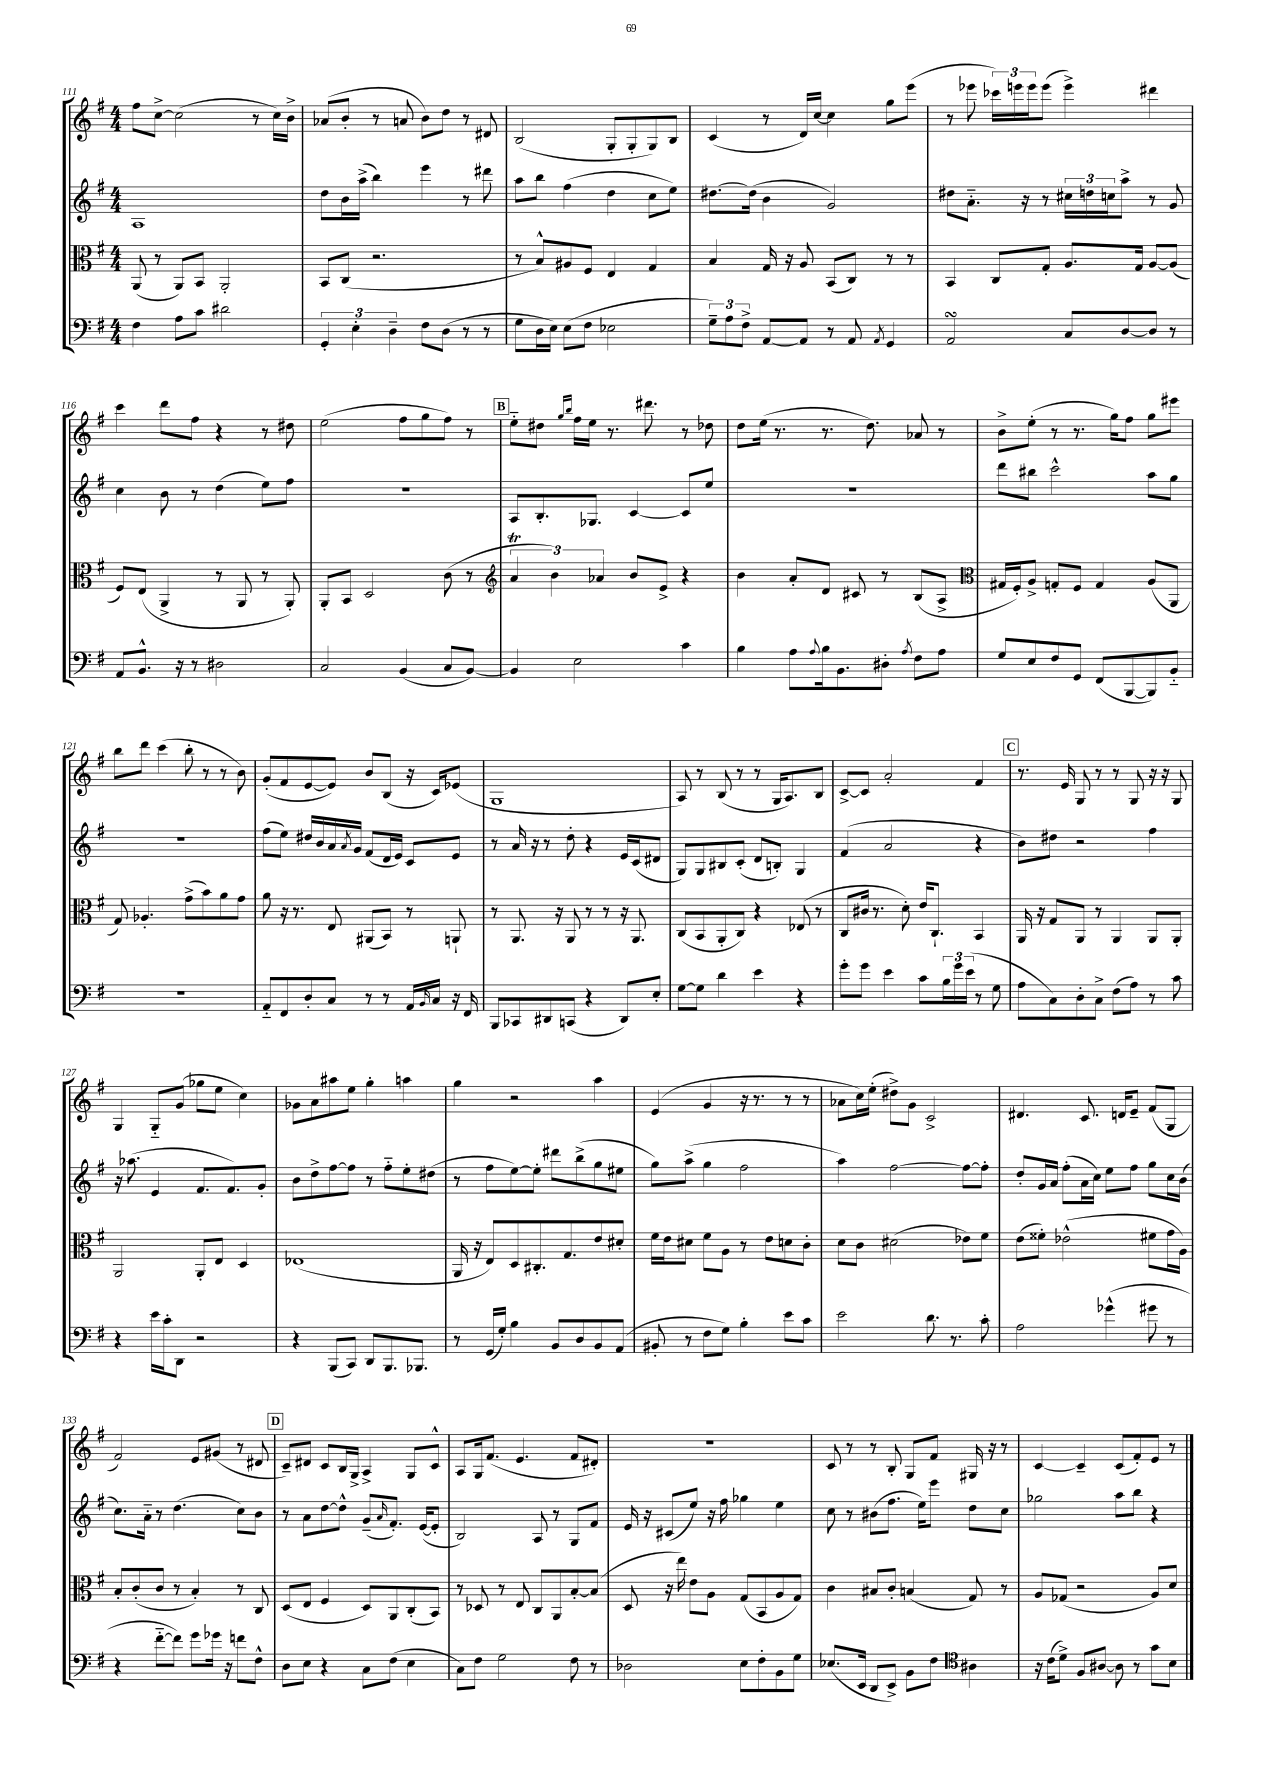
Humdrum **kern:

**kern	**kern	**kern	**kern
*part4	*part3	*part2	*part1
*staff4	*staff3	*staff2	*staff1
*clefF4	*clefC3	*clefG2	*clefG2
*k[f#]	*k[f#]	*k[f#]	*k[f#]
*M4/4	*M4/4	*M4/4	*M4/4
=111	=111	=111	=111
4F#\	(8AA/	1A	8ff#\L
.	8r	.	[8cc^\J
8A\L	8AA/L)	.	(2cc\]
8c\J	8BB/J	.	.
2d#X\	2AA'/	.	.
.	.	.	8r
.	.	.	16cc\LL)
.	.	.	16b^\JJ
=112	=112	=112	=112
6GG'/	8BB/L	8dd\L	(8a-X/L
.	(8C/J	16b\L	8b'/J
6E'\	.	.	.
.	.	(16aa^\JJ	.
.	2.r	4bb\)	8r
6D~\	.	.	.
.	.	.	8an/
8F#\L	.	4eee\	8b\L)
(8D\J	.	.	8dd\J
8r	.	8r	8r
8r	.	8ddd#X\	8d#X/
=113	=113	=113	=113
8G\L	8r	8aa\L	(2B/
16D\L	8B^^/L)	8bb\J	.
16E\JJ)	.	.	.
(8E\L	8A#X/	(4ff#\	.
8F#\J	8F#/J	.	.
2E-X\	4E/	4dd\	8G'/L
.	.	.	8G'/
.	4G/	8cc\L	8G/)
.	.	8ee\J)	8B/J
=114	=114	=114	=114
12G~\L)	4B/	[8.dd#X\L	(4c/
12A\	.	.	.
12F#^\J	.	.	.
.	.	(16dd#\Jk]	.
[8AA/L	16G/	4b\	8r
.	16r	.	.
8AA/J]	8A/	.	16d/LL)
.	.	.	[16cc/JJ
8r	(8BB/L	2g/)	4cc\]
8AA/	8C/J)	.	.
8qAA/	.	.	.
4GG/	8r	.	8gg\L
.	8r	.	(8eee\J
=115	=115	=115	=115
2AAsSSS/	4BB/	8dd#X\L	8r
.	.	8.a\J	8eee-X\
.	8C/L	.	24ccc-X\LL)
.	.	.	24eeen\
.	.	16r	.
.	.	.	24eee\J
.	8G'/J	8r	(8eee\J
8C/L	8.A/L	24cc#X\LL	4eee^\)
.	.	24ddn\	.
.	.	24ccn\J	.
[8D/	.	8aa^\J	.
.	16G/Jk	.	.
8D/J]	[8A/L	8r	4ddd#X\
8r	(8A/J]	8g/	.
!!LO:LB:g=z
=116	=116	=116	=116
8AA/L	8F#/L)	4cc\	4ccc\
8.BB^^/J	(8E/J	.	.
.	4AA^/	8b\	8ddd\L
16r	.	.	.
8r	.	8r	8ff#\J
2D#X\	8r	(4dd\	4r
.	8AA/	.	.
.	8r	8ee\L)	8r
.	8AA'/)	8ff#\J	8dd#X\
=117	=117	=117	=117
2C/	8AA'/L	1r	(2ee\
.	8BB/J	.	.
.	2D/	.	.
(4BB/	.	.	8ff#\L
.	.	.	8gg\
8C/L	(8c\	.	8ff#\J)
[8BB/J)	8r	.	8r
!!LO:REH:place=s1:t=B
=118	=118	=118	=118
*	*clefG2	*	*
4BB/]	6aT/	8A/L	8ee\L
.	.	8.B'/	8dd#X\J
.	6b\)	.	.
.	.	.	16qqgg/LL
.	.	.	16qqbb/JJ
2E\	.	.	16ff#\LL
.	.	8.G-X/J	16ee\JJ
.	6a-X/	.	.
.	.	.	8.r
.	8b/L	[4c/	.
.	.	.	8.ddd#X\
.	8e^/J	.	.
4c\	4r	8c/L]	8r
.	.	8ee/J	8dd-X\
=119	=119	=119	=119
4B\	4b\	1r	8dd\L
.	.	.	(16ee\Jk
.	.	.	8.r
8A\L	8a'/L	.	.
8qqA/	.	.	.
16B\k	8d/J	.	8.r
8.BB\	.	.	.
.	8c#X/	.	.
.	.	.	8.dd\)
8D#X'\J	8r	.	.
8qA/	.	.	.
8F#\L	(8B/L	.	8a-X/
8A\J	8A^/J	.	8r
=120	=120	=120	=120
*	*clefC3	*	*
8G/L	16G#X/LL	8ddd\L	8b^\L
.	16F#'/J)	.	.
8E/	8A^/J	8bb#X\J	(8ee'\J
8F#/	8Gn'/L	2ccc^^\	8r
8GG/J	8F#/J	.	8.r
(8FF#/L	4G/	.	.
.	.	.	16gg\KL)
[8BBB/	.	.	8ff#\J
8BBB/])	(8A/L	8aa\L	8gg\L
8BB/J	8AA/J	8gg\J	8eee#X\J
!!LO:LB:g=z
=121	=121	=121	=121
1r	8G/)	1r	8bb\L
.	4.A-X'/	.	8ddd\J
.	.	.	(4ccc\
.	(8g^\L	.	8bb'\
.	8b\)	.	8r
.	8a\	.	8r
.	8g\J	.	8b\)
=122	=122	=122	=122
8AA/L	8a\	(8ff#\L	(8g'/L
8FF#/	16r	8ee\J)	8f#/
.	8.r	.	.
8D'/	.	16dd#X/LL	[8e/
.	.	16b/	.
8C/J	8E/	16a/	8e/J])
.	.	8qa/	.
.	.	16g/JJ	.
8r	(8AA#X/L	(8f#/L	8b/L
8r	8BB/J)	16d/L	(8B/J
.	.	16e/JJ)	.
16AA/LL	8r	8c/L	16r
16qqBB/	.	.	.
16C/JJ	.	.	16c/KL)
16r	8AAn`/	8e/J	(8e-X/J
16FF#/	.	.	.
=123	=123	=123	=123
8BBB/L	8r	8r	1G
8CC-X/	8.AA/	16a/	.
.	.	16r	.
8DD#X/	.	8r	.
.	16r	.	.
(8CCn/J	8AA/	8dd'\	.
4r	8r	4r	.
.	8r	.	.
8DD#/L)	16r	16e/LL	.
.	8.AA/	(16c/J	.
8E'/J	.	8d#X/J	.
=124	=124	=124	=124
[8G\L	(8C/L	8G/L)	8A/)
8G\J]	8BB/	8G/	8r
4d\	8AA'/	8B#X/	(8B/
.	8C/J)	(8c'/J	8r
4e\	4r	8d/L	8r
.	.	8Bn'/J)	16G/KL
.	.	.	8.A/)
4r	(8E-X/	4G/	.
.	8r	.	8B/J
=125	=125	=125	=125
8g'\L	8C/L	(4f#/	[8c^/L
8g\J	16c#X/Jk	.	8c/J]
.	8.r	.	.
4e\	.	2a/	2a'/
.	8d'\)	.	.
8c\L	16e/KL	.	.
.	8.C`/J	.	.
24B\L	.	.	.
24g\	.	.	.
(24e\JJ	.	.	.
8r	4BB/	4r	4f#/
8G\	.	.	.
!!LO:REH:place=s1:t=C
=126	=126	=126	=126
8A\L	16AA/	8b\L)	8.r
.	16r	.	.
8C\)	8G/L	8dd#X\J	.
.	.	.	16e/
8D'\	8AA/J	2r	8G/
8C^\J	8r	.	8r
(8F#\L	4AA/	.	8r
8A\J)	.	.	8G/
8r	8AA/L	4ff#\	16r
.	.	.	16r
8c\	8AA'/J	.	8G/
!!LO:LB:g=z
=127	=127	=127	=127
4r	2AA/	16r	4G/
.	.	(8.aa-X\	.
16e\LL	.	4e/	8G/L
16c'\J	.	.	.
8DD\J	.	.	(8g/J
2r	8AA'/L	8.f#/L	8gg-X\L
.	8E/J	.	8ee\J
.	.	8.f#/)	.
.	4D/	.	4cc\)
.	.	8g'/J	.
=128	=128	=128	=128
4r	(1E-X	8b\L	8g-X\L
.	.	8dd^\	8a\
(8BBB/L	.	[8ff#\	8aa#X\
8CC/J)	.	8ff#\J]	8ee\J
8DD/L	.	8r	4gg'\
8.BBB/	.	8ff#\L	.
.	.	8ee'\	4aan\
8.BBB-X/J	.	.	.
.	.	(8dd#X\J	.
=129	=129	=129	=129
8r	16AA/	8r	4gg\
.	16r	.	.
(16GG/LL	8E/L)	8ff#\L	.
16G'/JJ)	.	.	.
4B\	8D/	[8ee\)	2r
.	8.C#X'/	8ee'\J]	.
8BB/L	.	8ddd#X\L	.
.	8.G/	.	.
8D/	.	(8bb^\	.
8BB/	8e/	8gg\	4aa\
(8AA/J	8d#X'/J	8ee#X\J	.
=130	=130	=130	=130
8BB#X'/	16f#\LL	8gg\L)	(4e/
.	16e\J	.	.
8r	8d#X\J	(8aa^\J	.
8F#\L	8f#\L	4gg\	4g/
8G\J)	8A\J	.	.
4B'\	8r	2ff#\	16r
.	.	.	8.r
.	8e\L	.	.
8e\L	8dn\	.	8r
8c\J	8c'\J	.	8r
=131	=131	=131	=131
2e\	8d\L	4aa\)	8a-X\L
.	8c\J	.	16cc\L)
.	.	.	(16ee'\JJ
.	(2d#X\	[2ff#\	8dd#X^\L)
.	.	.	8g\J
8.d\	.	.	2c^/
8.r	.	.	.
.	8e-X\L)	8ff#\L_	.
8c'\	8f#\J	8ff#'\J]	.
=132	=132	=132	=132
2A\	(8e\L	8dd'/L	4.d#X/
.	8f##X'\J)	16g/L	.
.	.	16a/JJ	.
.	(2e-X^^\	(8ff#'\L	.
.	.	16a\L	8.c/
.	.	16cc\JJ)	.
(4g-X^^\	.	8ee\L	.
.	.	.	16dn/KL
.	.	8ff#\J	8e~/J
8g#X\	8f#X\L	8gg\L	(8f#/L
8r	16g\L	16cc\L	8G/J
.	16A\JJ)	(16b\JJ	.
!!LO:LB:g=z
=133	=133	=133	=133
4r	8B'/L	8.cc\L)	2f#/)
.	(8c'/	.	.
.	.	16a\Jk	.
[8f#\L	8c/J	8r	.
8f#\J])	8r	(4.dd\	.
8g\L	4B'/)	.	8e/L
16g-X\Jk	.	.	(8g#X/J
16r	.	.	.
8fn\L	8r	8cc\L)	8r
8F#^^\J	8C/	8b\J	8d#X/
!!LO:REH:place=s1:t=D
=134	=134	=134	=134
8D\L	(8D/L	8r	8c~/L)
8E\J	8E/J	8a\L	8d#X/J
4r	4F#/	[8dd\	8c/L
.	.	8dd^^\J]	16B/L
.	.	.	16G^/JJ
8C\L	8D/L)	(8g~/L	4A^/
.	.	16qqa/	.
(8F#\J	8AA/	8.f#'/J)	.
4E\	(8C'/	.	8G/L
.	.	([16e/KL	.
.	8BB/J)	8e'/J]	8c^^/J
=135	=135	=135	=135
8C\L)	8r	2B/)	8A/L
8F#\J	8D-X/	.	16G/k
.	.	.	(8.f#/J
2G\	8r	.	.
.	8E/	.	4.e/
.	8C/L	8A/	.
.	8AA/	8r	.
8F#\	[8B'/	8G/L	8f#/L
8r	(8B/J]	8f#/J	8d#X'/J)
=136	=136	=136	=136
2D-X\	8D/	16e/	1r
.	.	16r	.
.	16r	(8c#X/L	.
.	16ee\)	.	.
.	8e\L	8ee/J)	.
.	8A\J	16r	.
.	.	16ff#\	.
8E\L	(8G/L	4gg-X\	.
8F#'\	8BB/	.	.
8BB\	8A/	4ee\	.
8G\J	8G/J)	.	.
=137	=137	=137	=137
(8.E-X/L	4c\	8cc\	8c/
.	.	8r	8r
16EE/Jk	.	.	.
8DD/L	8B#X/L	(8b#X\L	8r
8EE^/J)	8c'/J	8.ff#\J	8B'/
8BB\L	(4Bn/	.	8G/L
.	.	16ee\KL)	.
8F#\J	.	8eee\J	8f#/J
*clefC4	*	*	*
4A#X\	8G/)	8dd\L	16G#X/
.	.	.	16r
.	8r	8cc\J	8r
=138	=138	=138	=138
16r	8A/L	2gg-X\	[4c/
(16c\KL	.	.	.
8d^\J)	(8G-X/J	.	.
8F#/L	2r	.	4c~/]
[8A#X/J	.	.	.
8A#\]	.	8aa\L	(8c/L
8r	.	8bb\J	8f#'/)
8g\L	8A/L)	4r	8e/J
8B\J	8d/J	.	8r
==	==	==	==
*-	*-	*-	*-
